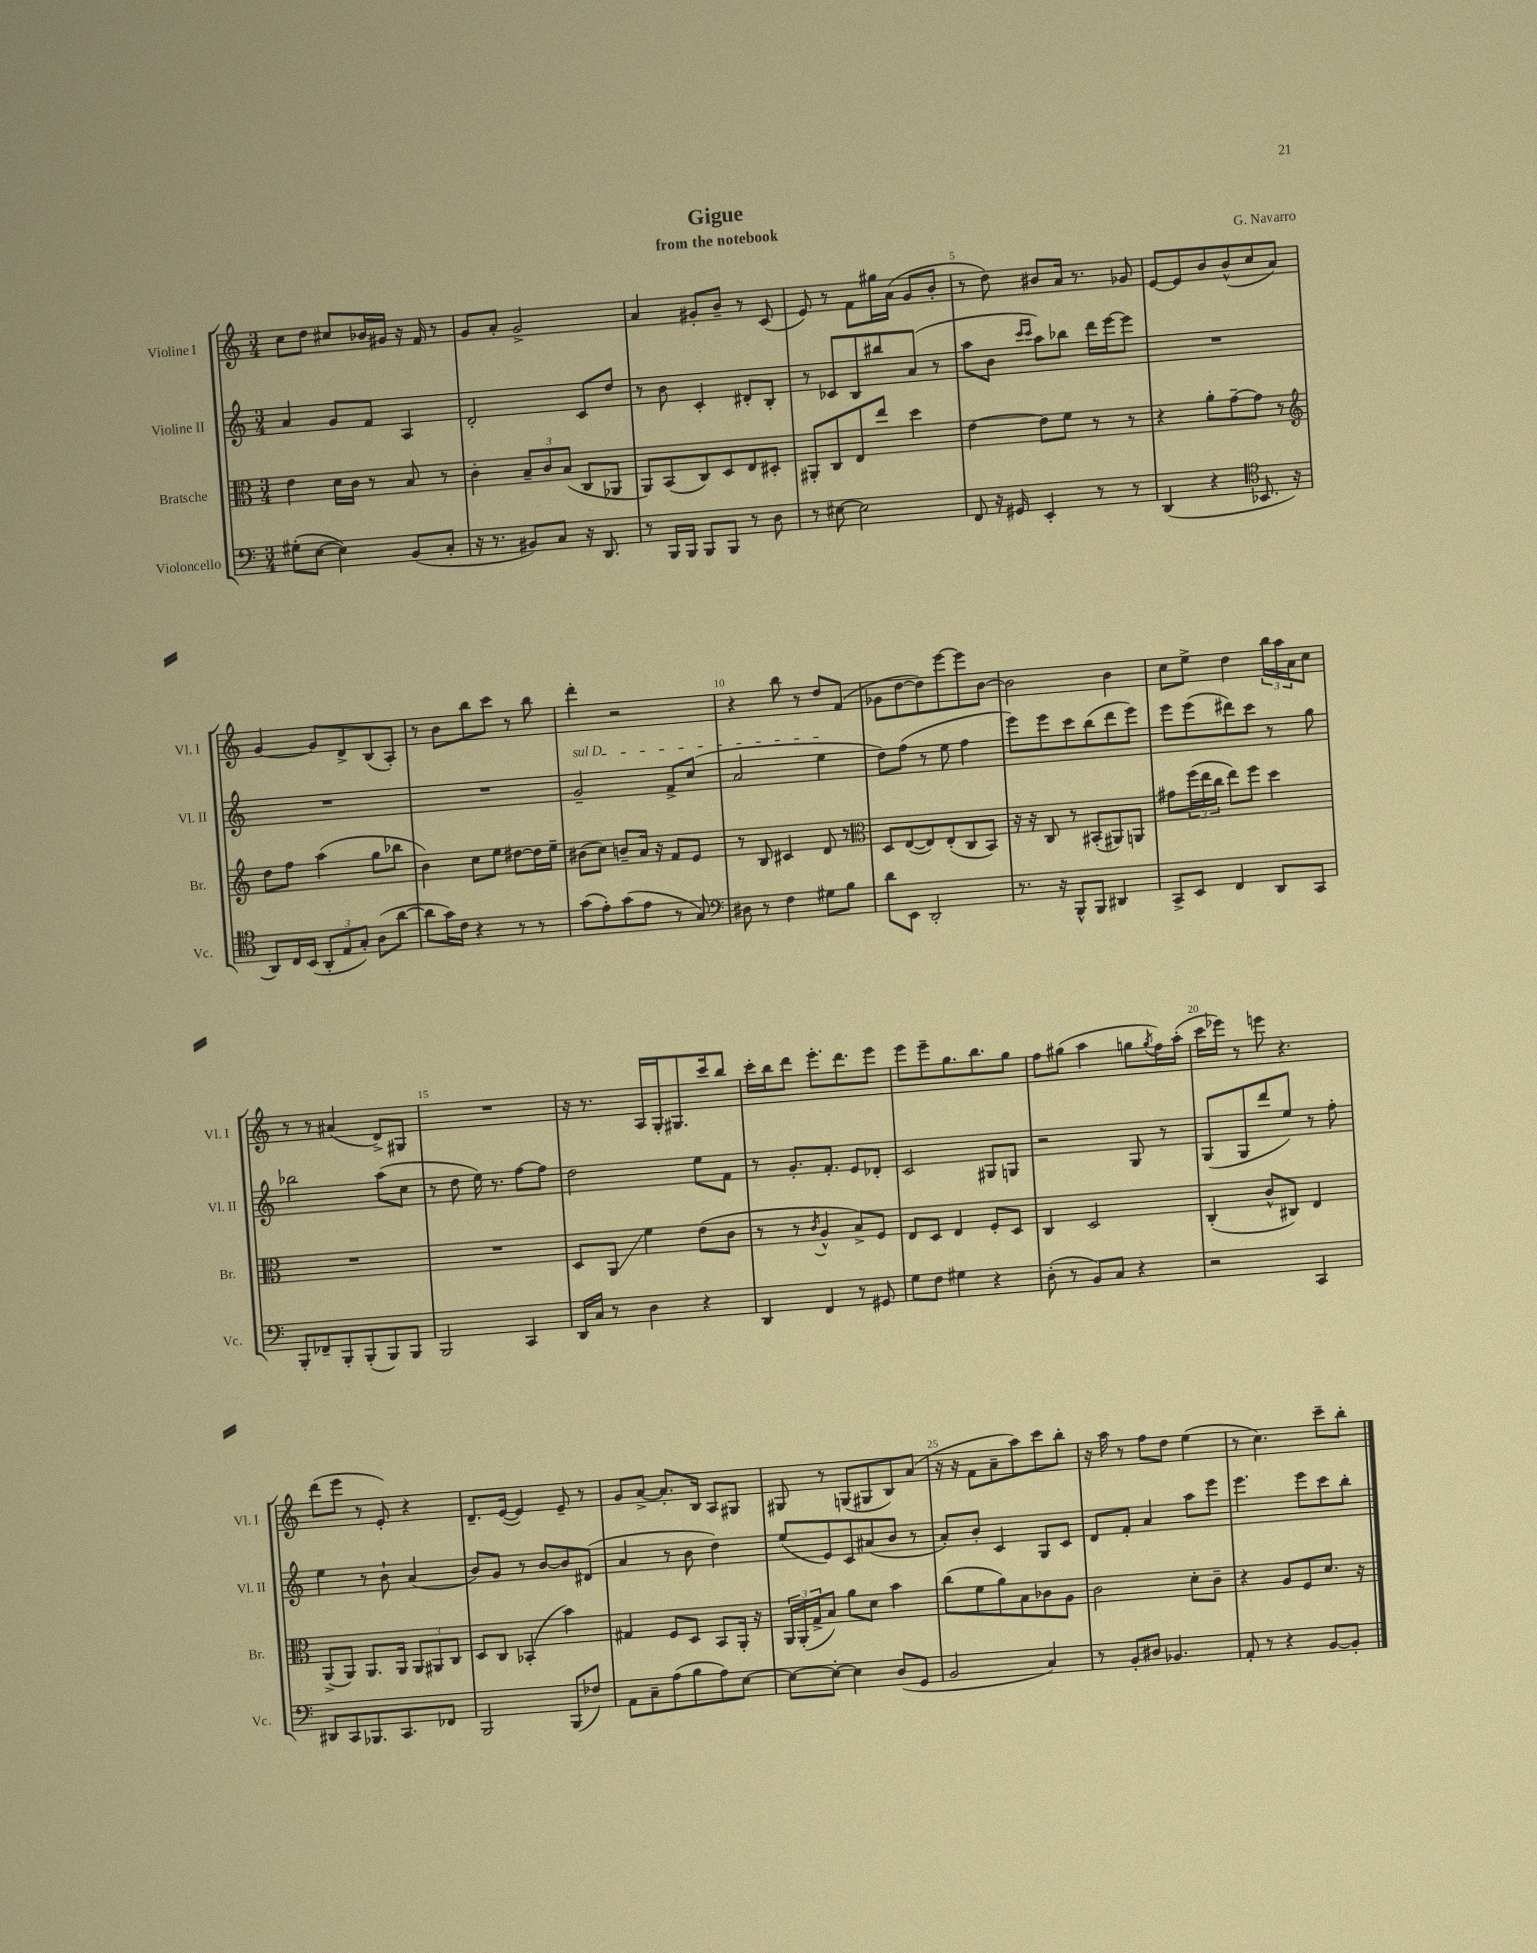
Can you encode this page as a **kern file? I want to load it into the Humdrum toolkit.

**kern	**kern	**kern	**kern
*staff4	*staff3	*staff2	*staff1
*clefF4	*clefC3	*clefG2	*clefG2
*k[]	*k[]	*k[]	*k[]
*M3/4	*M3/4	*M3/4	*M3/4
(8G#'	4e	4a	8cc
[8E	.	.	8dd
4E])	16d	8g	8cc#
.	16c	.	.
.	8r	8f	16b-
.	.	.	16g#
(8BB	8B	4A	16r
.	.	.	16f
8C'	8r	.	8r
=	=	=	=
16r	4c'	2d'	8g
8.r	.	.	.
.	.	.	8a'
8BB#)	12B~	.	2g^
.	12c	.	.
8C	.	.	.
.	(12B	.	.
16r	8C	8c	.
8.DD	.	.	.
.	8AA-	8dd	.
=	=	=	=
8r	8AA)	8r	4a
16BBB	(8BB	8b	.
16BBB	.	.	.
8BBB	8C)	4c'	8g#'
8BBB	8D	.	8b~
8r	8E	8d#'	8r
8D	8D#'	8B'	(8c
=	=	=	=
8r	8AA#'	8r	8e)
[8E#	8C	8c-	8r
2E#]	8E	8B	8f
.	8ee	8bb#	16gg#
.	.	.	(16a
.	4dd	(8a	8g
.	.	8r	8b'
=	=	=	=
8FF	[4e	8aa	8r
16r	.	8b	8dd)
16GG#	.	.	.
.	.	16qqccc	.
.	.	16qqccc	.
4EE'	8e]	8aa)	8b#
.	8f	8bb-	16a
.	.	.	8.r
8r	8r	16ddd	.
.	.	[16eee	.
8r	8r	8eee]	8g-
=	=	=	=
(4DD	4r	2.r	[8e
.	.	.	8e]
4r	8a'	.	8b
.	[8g~	.	(8b^^
*clefC4	*	*	*
8.BB-	8g]	.	8cc
.	8r	.	8a)
16r	.	.	.
=	=	=	=
*	*clefG2	*	*
8AA)	8dd	2.r	[4g
16C	8ff	.	.
(16BB	.	.	.
12AA'	(4aa	.	8g]
12E	.	.	.
.	.	.	8d^
12G')	.	.	.
(8A	8gg	.	(8B
[8a	8bb-	.	8A')
=	=	=	=
8a]	4b)	2.r	8r
16g)	.	.	8b
16c	.	.	.
4r	8cc	.	8bb
.	8ee	.	8ccc
8r	[8dd#	.	8r
8r	16dd#]	.	8bb
.	16ee~	.	.
=	=	=	=
(8g	(8b#	2g~	4ddd'
8e')	8cc)	.	.
(8g	8b~	.	2r
8e	16a	.	.
.	16r	.	.
8r	8f	8f^	.
8G)	8e	(8cc	.
=	=	=	=
*clefF4	*	*	*
8D#	8r	2a	4r
8r	8B	.	.
4F	4c#	.	8bb
.	.	.	8r
8G#	8d	4ee	8dd
8B	8r	.	(8f
=	=	=	=
*	*clefC3	*	*
8d	8D	8dd)	8g-
8EE	([8E	(8ff	[8dd
2DD'	8E])	8r	8dd])
.	(8E'	8ee	[8eee
.	8C	4ff	8eee]
.	8BB)	.	[8b
=	=	=	=
8.r	16r	8eee)	2b]
.	16r	.	.
.	8C	8eee	.
16r	.	.	.
8BBB^^	8r	8ccc	.
8BBB	(8BB#'	(8bb	.
4DD#	8AA#)	8ddd	4b
.	8AA	8eee)	.
=	=	=	=
8CC^	8g#	8eee	8cc
8EE	(24ff	(8eee	8ee^
.	24ee	.	.
.	24cc	.	.
4FF	8ee)	8ddd#)	4dd
.	8ff	8ccc	.
8DD	4dd	8r	24bb
.	.	.	24aa
.	.	.	24a
8CC	.	8gg	8cc
=	=	=	=
8BBB'	2.r	2bb-	8r
8FF-~	.	.	8r
8BBB'	.	.	(4a#
(8BBB'	.	.	.
8BBB)	.	(8aa	8d^)
8BBB	.	8cc	8G#
=	=	=	=
2BBB	2.r	8r	2.r
.	.	8dd	.
.	.	16ee)	.
.	.	8.r	.
4CC	.	[8ff	.
.	.	8ff]	.
=	=	=	=
16DD	8D	2dd	16r
16C	.	.	8.r
8r	8AA	.	.
4D	4f	.	16A
.	.	.	16G'
.	.	.	8.G#
4r	(8e	8ee	.
.	.	.	16ccc
.	8c	8f	8bb
=	=	=	=
4DD	8r	8r	16ccc'
.	.	.	16bb
.	8r	8.g'	8ddd
.	8qc	.	.
4FF	4A^^	.	8.eee'
.	.	8.f'	.
.	.	.	8.ddd
8r	8B^)	8e	.
8GG#	8F	8d-'	8eee
=	=	=	=
8G	8E	2c	8eee
8F	8D	.	8eee~
4G#	4E	.	8.gg
.	.	.	8.bb
4r	8F'	8G#	.
.	8D	8G	8gg
=	=	=	=
(8D'	4C	2r	8ff
8r	.	.	(8gg#
8BB)	2D	.	4aa
8C	.	.	.
4r	.	8G	8gg
.	.	.	8qgg
.	.	8r	16ff)
.	.	.	(16aa'
=	=	=	=
2r	(4C'	(8G	16ccc
.	.	.	16eee-)
.	.	8G	8r
.	8c^^	8ddd	8eee
.	8C#)	8ee)	4.r
4CC	4E	8r	.
.	.	8ff'	.
=	=	=	=
8DD#	(8AA^	4ee	(8ddd
8CC	8AA)	.	8eee
8.BBB-	8.AA	8r	8r
.	.	8b`	8e')
8.CC	16AA	.	.
.	12AA	(4a	4r
.	12AA#	.	.
8FF-	.	.	.
.	12C	.	.
=	=	=	=
2BBB	8D	8b)	8.d~
.	8C	8g	.
.	.	.	([16e
.	(4BB-'	8r	4e])
.	.	[8b	.
(8BBB	4b)	8b]	8e~
8F-)	.	(8d#	8r
=	=	=	=
8AA	4G#	4a	8g
8C~	.	.	[8a^
(8A	8F	8r	8.a']
8B	8D	8b	.
.	.	.	16B
8A)	8BB	4dd)	8A
[8E	16AA'	.	8G#
.	16r	.	.
=	=	=	=
8E_	24AA	(8ee	8G#
.	(24AA'	.	.
.	24G^	.	.
8E'_	8B)	8e)	8r
4E]	8a	8c	(8G
.	8d	(8a#	8G#
(8D	4b	8b	8B)
8GG	.	8r	(8a
=	=	=	=
2BB	(8cc	8a')	16r
.	.	.	16r
.	8f	8b'	8f
.	8a)	4c	8a~
.	8B	.	8aa)
4C)	8c-	8G	8ccc
.	8A	8c	8bb'
=	=	=	=
8r	2c	8d	16r
.	.	.	16aa
8BB'	.	8f'	8r
8D#	.	4a	8ff
4.BB-	.	.	8dd
.	8d'	8aa	(4ee
.	8c~	8eee	.
=	=	=	=
8AA'	4r	4.eee	8r
8r	.	.	4.cc)
4r	8A	.	.
.	8F	8eee	.
[8BB	8.d	8ccc	8ccc~
8BB']	.	8bb'	8bb'
.	16r	.	.
==	==	==	==
*-	*-	*-	*-
